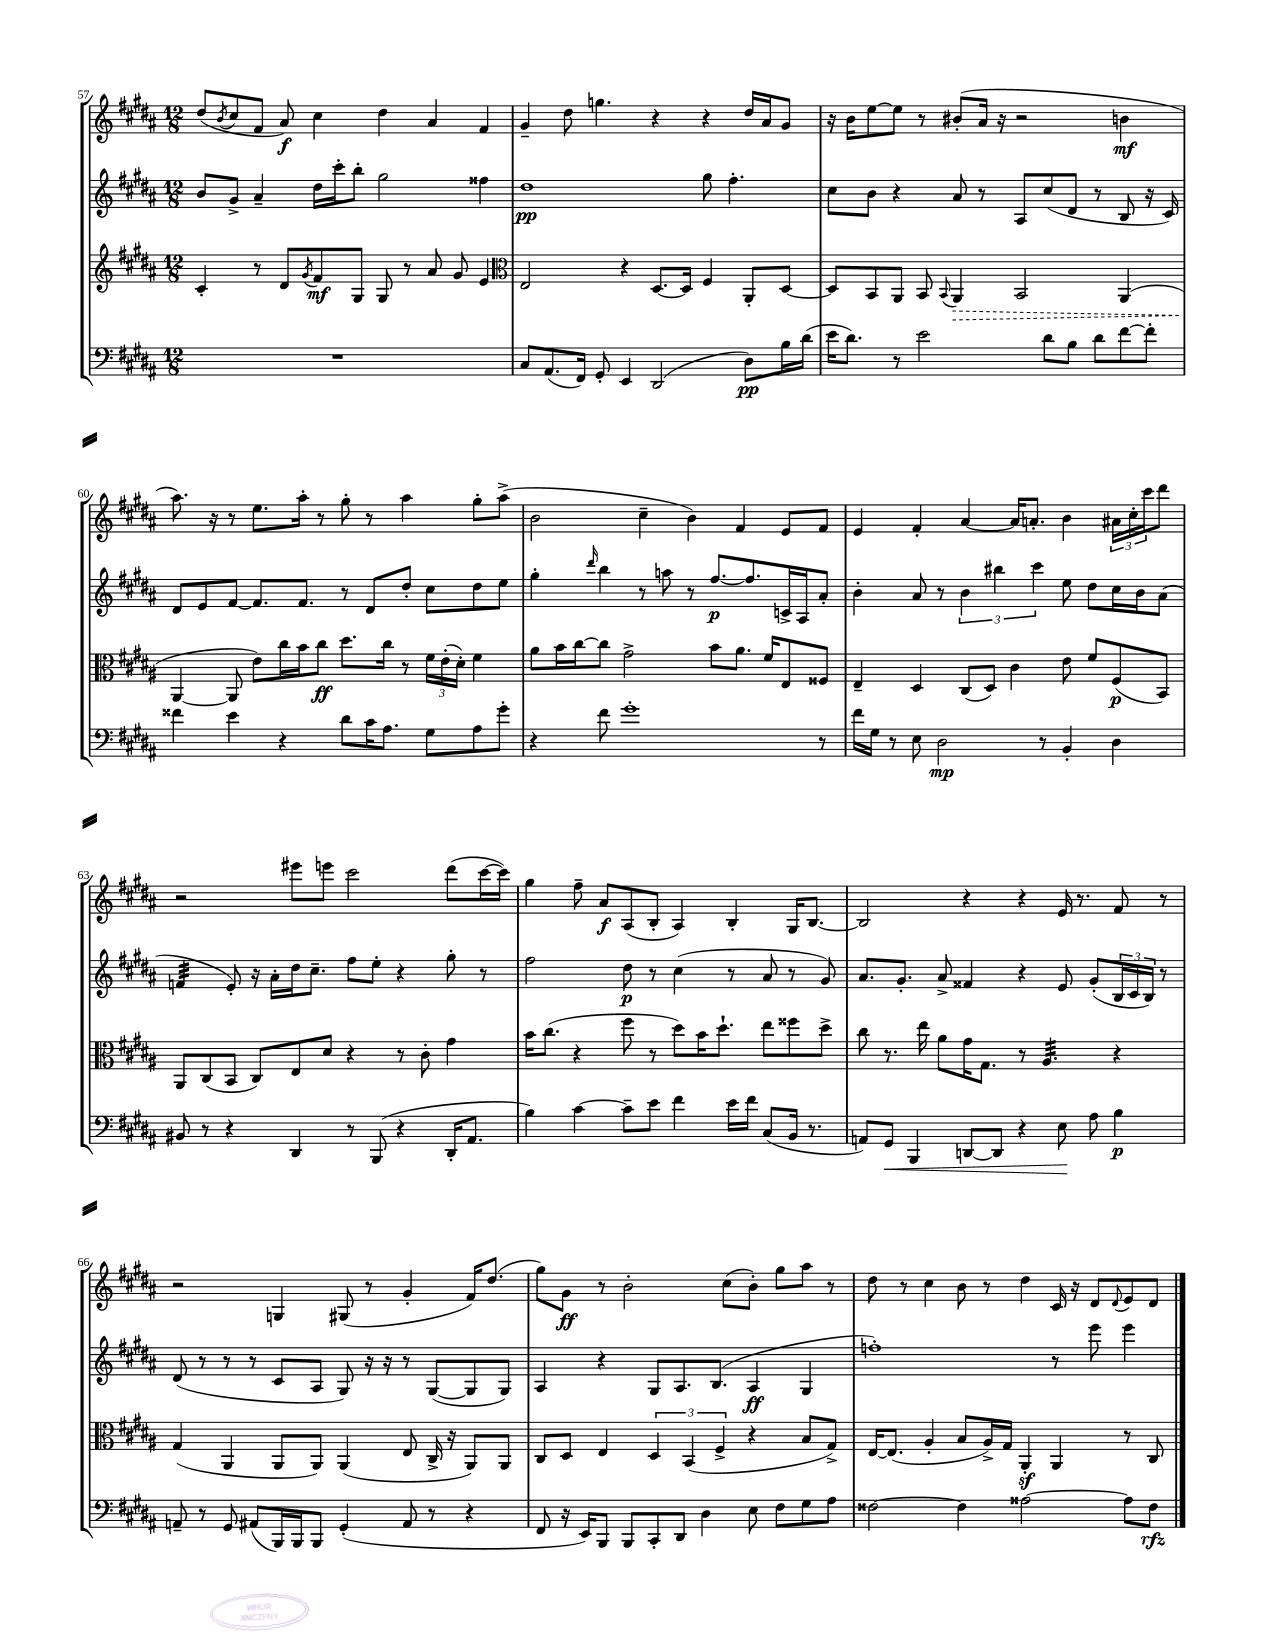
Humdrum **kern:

**kern	**dynam	**kern	**dynam	**kern	**dynam	**kern	**dynam
*part4	*part4	*part3	*part3	*part2	*part2	*part1	*part1
*staff4	*staff4	*staff3	*staff3	*staff2	*staff2	*staff1	*staff1
*clefF4	*	*clefG2	*	*clefG2	*	*clefG2	*
*k[f#c#g#d#a#]	*	*k[f#c#g#d#a#]	*	*k[f#c#g#d#a#]	*	*k[f#c#g#d#a#]	*
*M12/8	*	*M12/8	*	*M12/8	*	*M12/8	*
=57	=57	=57	=57	=57	=57	=57	=57
1.r	.	4c#'/	.	8b/L	.	(8dd#/L	.
.	.	.	.	.	.	8qb/	.
.	.	.	.	8g#^/J	.	8cc#/	.
.	.	8r	.	4a#~/	.	8f#/J	.
.	.	8d#/L	.	.	.	8a#/)	f
.	.	8qg#/	.	.	.	.	.
.	.	8f#/	mf	16dd#\LL	.	4cc#\	.
.	.	.	.	16ccc#'\J	.	.	.
.	.	8G#/J	.	8bb'\J	.	.	.
.	.	8G#/	.	2gg#\	.	4dd#\	.
.	.	8r	.	.	.	.	.
.	.	8a#/	.	.	.	4a#/	.
.	.	8g#/	.	.	.	.	.
.	.	4e/	.	4ff##X\	.	4f#/	.
=58	=58	=58	=58	=58	=58	=58	=58
*	*	*clefC3	*	*	*	*	*
8C#/L	.	2E/	.	1dd#	pp	4g#~/	.
(8.AA#/	.	.	.	.	.	.	.
.	.	.	.	.	.	8dd#\	.
16FF#/Jk)	.	.	.	.	.	.	.
8GG#'/	.	.	.	.	.	4.ggn\	.
4EE/	.	4r	.	.	.	.	.
(2DD#/	.	[8.D#/L	.	.	.	4r	.
.	.	16D#/Jk]	.	.	.	.	.
.	.	4F#/	.	8gg#\	.	4r	.
.	.	.	.	4.ff#'\	.	.	.
8D#\L)	pp	8AA#'/L	.	.	.	16dd#/LL	.
.	.	.	.	.	.	16a#/J	.
16B\L	.	[8D#/J	.	.	.	8g#/J	.
(16d#\JJ	.	.	.	.	.	.	.
=59	=59	=59	=59	=59	=59	=59	=59
16e\KL	.	8D#/L]	.	8cc#\L	.	16r	.
8.d#\J)	.	.	.	.	.	16b\KL	.
.	.	8BB/	.	8b\J	.	[8ee\	.
8r	.	8AA#/J	.	4r	.	8ee\J]	.
2e\	.	8BB/	.	.	.	8r	.
.	.	8qqBB/	.	.	.	.	.
!	!	!	!LO:HP:b	!	!	!	!
.	.	4AA#/	>	8a#/	.	(8b#X'/L	.
.	.	.	.	8r	.	16a#/Jk	.
.	.	.	.	.	.	16r	.
.	.	2BB/	.	8A#/L	.	2r	.
8d#\L	.	.	.	(8cc#/	.	.	.
8B\J	.	.	.	8d#/J	.	.	.
8d#\L	.	.	.	8r	.	.	.
[8f#\	.	(4AA#/	.	8B/	.	4bn\	mf
8f#'\J]	.	.	.	16r	.	.	.
.	.	.	.	16c#/)	.	.	.
!!LO:LB:g=z
=60	=60	=60	=60	=60	=60	=60	=60
4f##X\	.	[4AA#/	.	8d#/L	.	8.aa#\)	.
.	.	.	.	8e/	.	.	.
.	.	.	.	.	.	16r	.
4e\	.	8AA#/]	]	[8f#/J	.	8r	.
.	.	8e\L)	.	8.f#/L]	.	8.ee\L	.
4r	.	16cc#\L	.	.	.	.	.
.	.	16b\J	.	8.f#/J	.	16aa#'\Jk	.
.	.	8cc#\J	ff	.	.	8r	.
8d#\L	.	8.dd#\L	.	8r	.	8gg#'\	.
16c#\K	.	.	.	8d#/L	.	8r	.
8.A#\J	.	16cc#\Jk	.	.	.	.	.
.	.	8r	.	8dd#'/J	.	4aa#\	.
8G#\L	.	24f#\LL	.	8cc#\L	.	.	.
.	.	(24e'\	.	.	.	.	.
.	.	24d#'\JJ)	.	.	.	.	.
8A#\	.	4f#\	.	8dd#\	.	8gg#'\L	.
8g#'\J	.	.	.	8ee\J	.	(8aa#^\J	.
=61	=61	=61	=61	=61	=61	=61	=61
4r	.	8a#\L	.	4gg#'\	.	2b\	.
.	.	16b\L	.	.	.	.	.
.	.	[16cc#\J	.	.	.	.	.
.	.	.	.	16qqddd#/	.	.	.
8f#\	.	8cc#\J]	.	4bb\	.	.	.
1g#'	.	2g#^\	.	.	.	.	.
.	.	.	.	8r	.	4cc#~\	.
.	.	.	.	8aan\	.	.	.
.	.	.	.	8r	.	4b\)	.
.	.	8b\L	.	[8.ff#/L	p	.	.
.	.	8.a#\J	.	.	.	4f#/	.
.	.	.	.	8.ff#/]	.	.	.
.	.	16f#/KL	.	.	.	.	.
.	.	8E/	.	16cn^/L	.	8e/L	.
.	.	.	.	16A#/J	.	.	.
8r	.	8F##X/J	.	8a#'/J	.	8f#/J	.
=62	=62	=62	=62	=62	=62	=62	=62
16f#\LL	.	4E~/	.	4b'\	.	4e/	.
16G#\JJ	.	.	.	.	.	.	.
8r	.	.	.	.	.	.	.
8E\	.	4D#/	.	8a#/	.	4f#'/	.
2D#\	mp	.	.	8r	.	.	.
.	.	(8C#/L	.	6b\	.	[4a#/	.
.	.	8D#/J)	.	.	.	.	.
.	.	.	.	6bb#X\	.	.	.
.	.	4c#\	.	.	.	16a#/KL]	.
.	.	.	.	.	.	8.an'/J	.
.	.	.	.	6ccc#\	.	.	.
8r	.	.	.	.	.	.	.
4BB'/	.	8e\	.	8ee\	.	4b\	.
.	.	8f#/L	.	8dd#\L	.	.	.
4D#\	.	(8F#/	p	16cc#\L	.	24a#X\LL	.
.	.	.	.	.	.	24cc#'\	.
.	.	.	.	16b\J	.	.	.
.	.	.	.	.	.	24ccc#\J	.
.	.	8BB/J)	.	(8a#\J	.	8ddd#\J	.
!!LO:LB:g=z
=63	=63	=63	=63	=63	=63	=63	=63
*	*	*	*	*tremolo	*	*	*
8BB#X/	.	8AA#/L	.	32fn/LLL	.	2r	.
.	.	.	.	32fn/	.	.	.
.	.	.	.	32fn/	.	.	.
.	.	.	.	32fn/	.	.	.
8r	.	(8C#/	.	32fn/	.	.	.
.	.	.	.	32fn/	.	.	.
.	.	.	.	32fn/	.	.	.
.	.	.	.	32fn/JJJ	.	.	.
*	*	*	*	*Xtremolo	*	*	*
4r	.	8BB/J	.	8e'/)	.	.	.
.	.	8C#/L)	.	16r	.	.	.
.	.	.	.	16a#'\LL	.	.	.
4DD#/	.	8E/	.	16dd#\J	.	8eee#X\L	.
.	.	.	.	8.cc#~\J	.	.	.
.	.	8d#/J	.	.	.	8eeen\J	.
8r	.	4r	.	8ff#\L	.	2ccc#\	.
(8BBB/	.	.	.	8ee'\J	.	.	.
4r	.	8r	.	4r	.	.	.
.	.	8c#'\	.	.	.	.	.
16DD#'/KL	.	4g#\	.	8gg#'\	.	(8ddd#\L	.
8.AA#/J	.	.	.	.	.	.	.
.	.	.	.	8r	.	[16ccc#\L	.
.	.	.	.	.	.	16ccc#\JJ])	.
=64	=64	=64	=64	=64	=64	=64	=64
4B\)	.	16b\KL	.	2ff#\	.	4gg#\	.
.	.	(8.cc#\J	.	.	.	.	.
[4c#\	.	4r	.	.	.	8ff#~\	.
.	.	.	.	.	.	8a#/L	f
8c#~\L]	.	8ff#\	.	8dd#\	p	(8A#/	.
8e\J	.	8r	.	8r	.	8B'/J	.
4f#\	.	8dd#\L)	.	(4cc#\	.	4A#/)	.
.	.	16b\K	.	.	.	.	.
.	.	8.dd#`\J	.	.	.	.	.
16e\LL	.	.	.	8r	.	4B'/	.
16f#\JJ	.	.	.	.	.	.	.
(8C#/L	.	8ee\L	.	8a#/	.	.	.
16BB/Jk	.	8ff##X\	.	8r	.	16G#/KL	.
8.r	.	.	.	.	.	[8.B/J	.
.	.	8dd#^\J	.	8g#/)	.	.	.
=65	=65	=65	=65	=65	=65	=65	=65
8AAn/L)	.	8cc#\	.	8.a#/L	.	2B/]	.
!	!LO:HP:b	!	!	!	!	!	!
8GG#/J	<	8.r	.	.	.	.	.
.	.	.	.	8.g#'/J	.	.	.
4BBB/	.	.	.	.	.	.	.
.	.	16ee\	.	.	.	.	.
.	.	8a#\L	.	8a#^/	.	.	.
[8DDn/L	.	16g#\K	.	4f##X/	.	4r	.
.	.	8.G#\J	.	.	.	.	.
8DD/J]	.	.	.	.	.	.	.
4r	.	8r	.	4r	.	4r	.
*	*	*tremolo	*	*	*	*	*
.	.	32A#/LLL	.	.	.	.	.
.	.	32A#/	.	.	.	.	.
.	.	32A#/	.	.	.	.	.
.	.	32A#/	.	.	.	.	.
8E\	.	32A#/	.	8e/	.	16e/	.
.	.	32A#/	.	.	.	.	.
.	.	32A#/	.	.	.	8.r	.
.	.	32A#/	.	.	.	.	.
8A#\	[	32A#/	.	(8g#'/L	.	.	.
.	.	32A#/	.	.	.	.	.
.	.	32A#/	.	.	.	.	.
.	.	32A#/JJJ	.	.	.	.	.
*	*	*Xtremolo	*	*	*	*	*
4B\	p	4r	.	24B/L	.	8f#/	.
.	.	.	.	24c#/	.	.	.
.	.	.	.	24B/JJ)	.	.	.
.	.	.	.	8r	.	8r	.
!!LO:LB:g=z
=66	=66	=66	=66	=66	=66	=66	=66
8AAn~/	.	(4G#/	.	(8d#/	.	2r	.
8r	.	.	.	8r	.	.	.
8GG#/	.	4AA#/	.	8r	.	.	.
(8AA#X/L	.	.	.	8r	.	.	.
16BBB/L)	.	8AA#/L	.	8c#/L	.	4Gn/	.
16BBB/J	.	.	.	.	.	.	.
8BBB/J	.	8AA#/J)	.	8A#/J	.	.	.
(4GG#'/	.	(4AA#/	.	8G#/)	.	(8G#X/	.
.	.	.	.	16r	.	8r	.
.	.	.	.	16r	.	.	.
8AA#/	.	8E/	.	8r	.	4g#'/	.
8r	.	16C#^/	.	([8G#/L	.	.	.
.	.	16r	.	.	.	.	.
4r	.	8AA#/L)	.	8G#/]	.	16f#/KL)	.
.	.	.	.	.	.	(8.dd#/J	.
.	.	8AA#/J	.	8G#/J)	.	.	.
=67	=67	=67	=67	=67	=67	=67	=67
8FF#/	.	8C#/L	.	4A#/	.	8gg#\L)	.
16r	.	8D#/J	.	.	.	8g#\J	ff
16EE/KL)	.	.	.	.	.	.	.
8BBB/J	.	4E/	.	4r	.	8r	.
8BBB/L	.	.	.	.	.	2b'\	.
8CC#'/	.	6D#/	.	8G#/L	.	.	.
8DD#/J	.	.	.	8.A#/	.	.	.
.	.	(6BB/	.	.	.	.	.
4D#\	.	.	.	.	.	.	.
.	.	.	.	(8.B/J	.	.	.
.	.	6F#^/	.	.	.	.	.
.	.	.	.	.	.	(8cc#\L	.
8E\	.	4r	.	4A#/	ff	8b'\J)	.
8F#\L	.	.	.	.	.	8gg#\L	.
8G#\	.	8B/L	.	4G#/	.	8aa#\J	.
8A#\J	.	8G#^/J)	.	.	.	8r	.
=68	=68	=68	=68	=68	=68	=68	=68
[2F##X\	.	[16E/KL	.	1ffn')	.	8dd#\	.
.	.	(8.E/J]	.	.	.	.	.
.	.	.	.	.	.	8r	.
.	.	4A#'/	.	.	.	4cc#\	.
4F##\]	.	8B/L	.	.	.	8b\	.
.	.	16A#^/L)	.	.	.	8r	.
.	.	16G#/JJ	.	.	.	.	.
[2A##X\	.	4AA#z'/	.	.	.	4dd#\	.
.	.	4AA#/	.	8r	.	16c#/	.
.	.	.	.	.	.	16r	.
.	.	.	.	8eee\	.	8d#/L	.
.	.	.	.	.	.	8qqd#/	.
8A##\L]	.	8r	.	4eee\	.	8e/	.
8F##\J	rfz	8C#/	.	.	.	8d#/J	.
==	==	==	==	==	==	==	==
*-	*-	*-	*-	*-	*-	*-	*-
